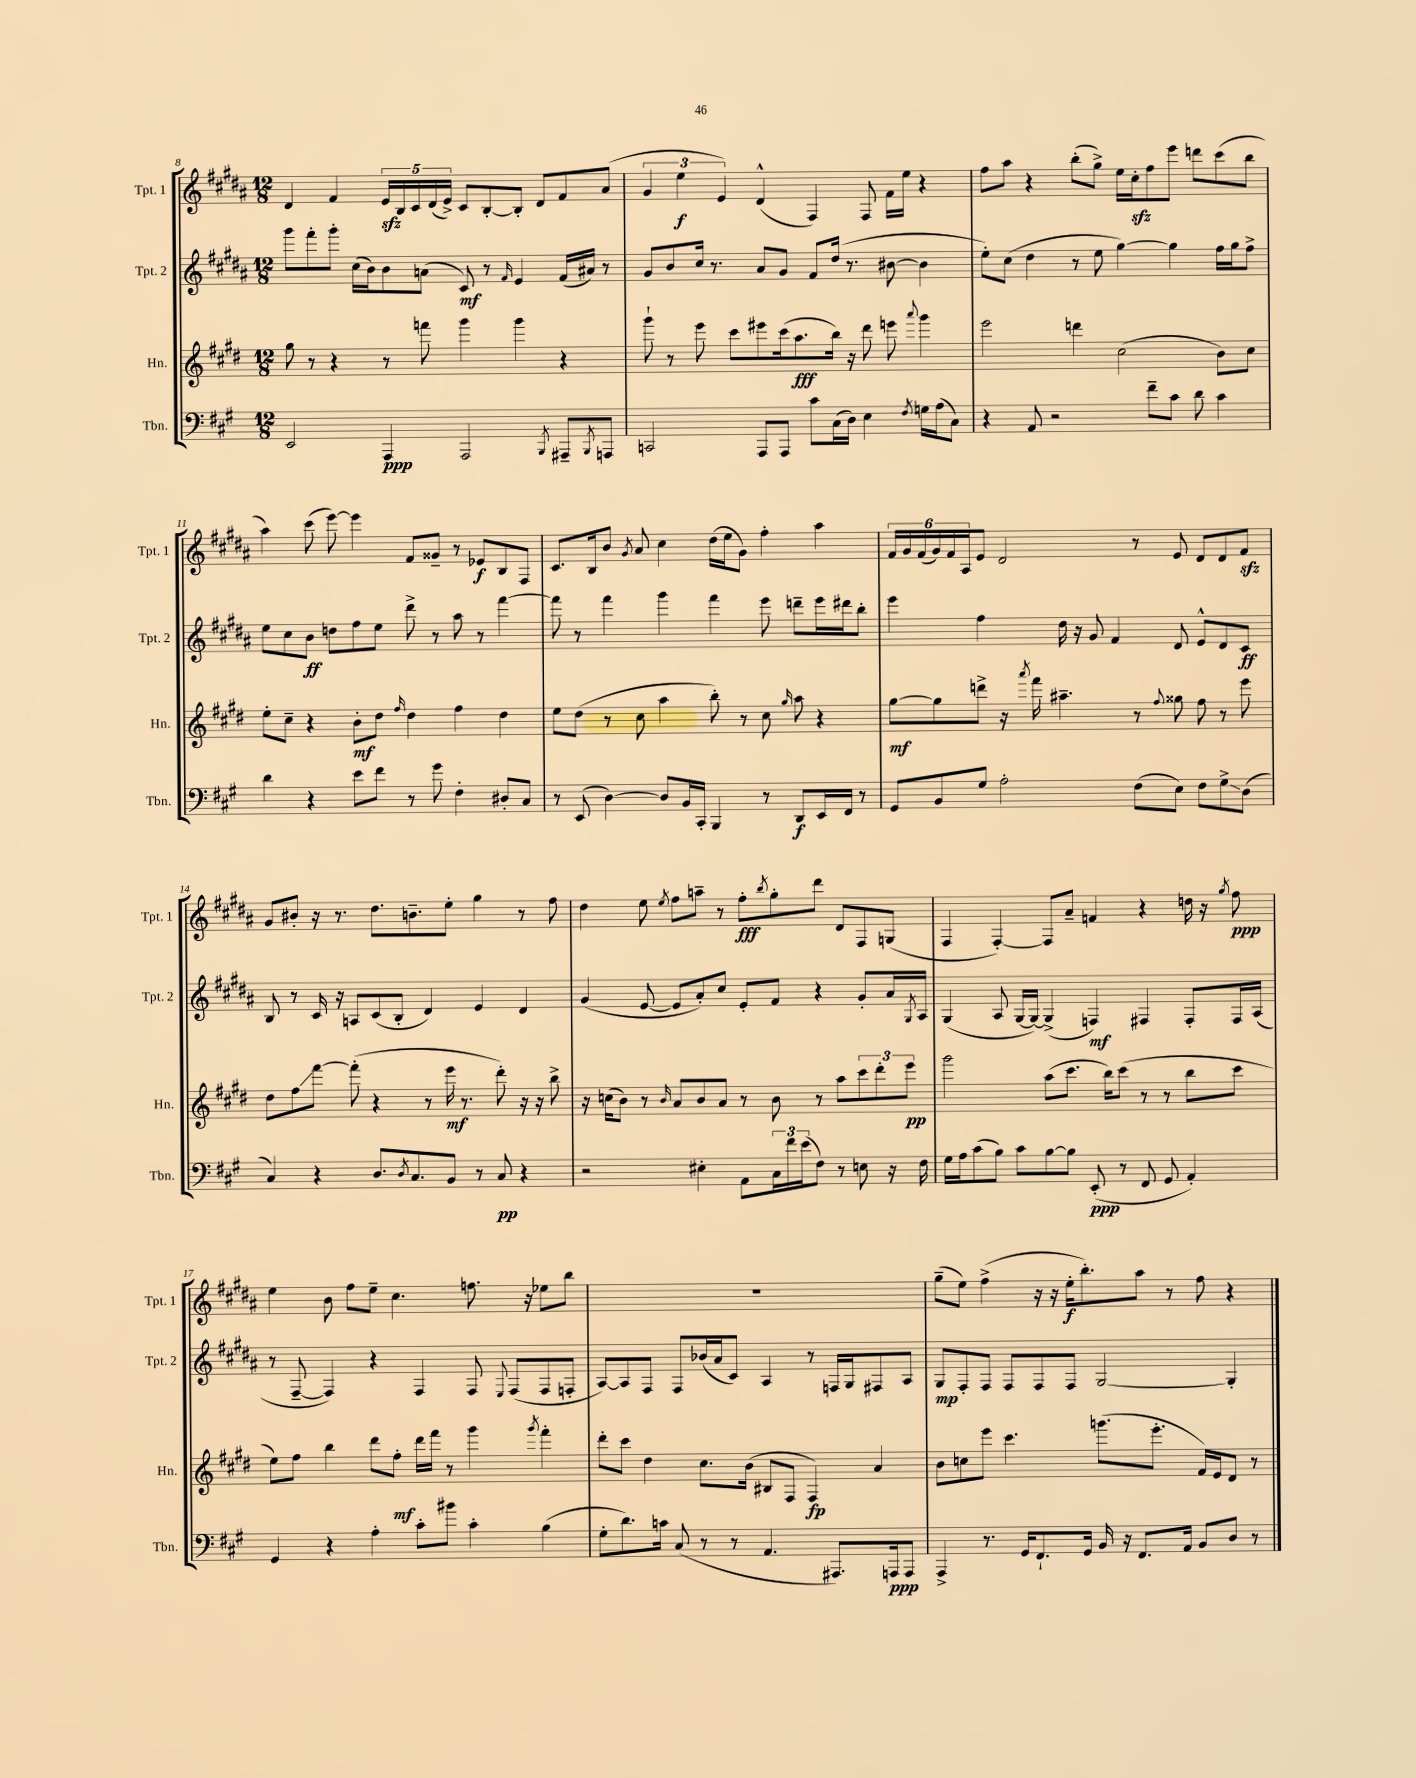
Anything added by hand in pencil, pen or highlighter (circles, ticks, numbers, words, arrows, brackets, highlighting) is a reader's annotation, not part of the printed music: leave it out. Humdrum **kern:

**kern	**kern	**kern	**kern
*staff4	*staff3	*staff2	*staff1
*clefF4	*clefG2	*clefG2	*clefG2
*k[f#c#g#]	*k[f#c#g#d#]	*k[f#c#g#d#a#]	*k[f#c#g#d#a#]
*M12/8	*M12/8	*M12/8	*M12/8
2EE	8gg#	8ggg#	4d#
.	8r	8fff#'	.
.	4r	8ggg#'	4f#
.	.	(16cc#	.
.	.	16b)	.
4AAA	8r	8b	20e
.	.	.	20B
.	.	.	20c#
.	8fff	(8a	.
.	.	.	(20d#
.	.	.	20e^)
2AAA	4ggg#	8c#)	8c#
.	.	8r	[8B'
.	.	16qqf#	.
.	4ggg#	4e	8B']
.	.	.	8d#
8qBBB	.	.	.
8AAA#~	4r	(16f#	8f#
.	.	16a#)	.
8qBBB	.	.	.
8AAA	.	8r	(8a#
=	=	=	=
2CC	8ggg#`	8g#	6g#
.	8r	8b	.
.	.	.	6ee
.	8eee	16cc#	.
.	.	8.r	.
.	.	.	6e)
.	8ccc#	.	.
8AAA	8eee#	8a#	(4d#^^
8AAA	(16ccc#	8g#	.
.	8.aa	.	.
8c#	.	8f#	4F#)
(16C#	16bb)	(16dd#	.
16D)	16r	8.r	.
4E	8ddd#	.	8F#
.	8eee	[8b#	16f#
.	.	.	16ee
8qF#	8qqaaa	.	.
16G	4ggg#	4b#]	4r
(16A	.	.	.
8C#)	.	.	.
=	=	=	=
4r	2eee	8ee')	8ff#
.	.	(8cc#	8aa#
8AA	.	4dd#	4r
2r	.	.	.
.	4ddd	8r	(8bb'
.	.	8ee	8gg#^)
.	(2cc#	[4gg#)	16ee
.	.	.	16cc#'
8f#~	.	.	8ff#
8c#	.	4gg#]	8eee
8d	.	.	8ddd
4c#	8b)	16ff#	(8ccc#
.	.	16gg#	.
.	8cc#	8ff#^	8bb
=	=	=	=
4d	8ee'	8ee	4aa#)
.	8cc#~	8cc#	.
4r	4r	8b	(8ccc#
.	.	8dd	[8eee)
8e	8b'	8ff#	4eee]
8f#	8dd#	8ee	.
.	16qqff#	.	.
8r	4dd#	8ddd#^	8f#
8g#	.	8r	8g##~
4F#'	4ff#	8aa#	8r
.	.	8r	8e-
8D#'	4dd#	[4fff#	8B
8C#	.	.	8F#
=	=	=	=
8r	8ee	8fff#]	8.c#
(8EE	(8dd#	8r	.
.	.	.	16B
[4D)	8r	4fff#	8b
.	.	.	8qg#
.	8cc#	.	8a#
8D]	4aa	4ggg#	4cc#
16BB	.	.	.
16CC#'	.	.	.
4BBB	8bb')	4fff#	(16dd#
.	.	.	16ee
.	8r	.	8g#)
8r	8cc#	8eee	4ff#'
.	16qqgg#	.	.
8DD	8aa	8ddd~	.
16EE	4r	16eee	4aa#
16FF#	.	16ddd#	.
8r	.	8bb'	.
=	=	=	=
8GG#	[8gg#	4eee	24f#
.	.	.	24g#
.	.	.	(24f#
8BB	8gg#]	.	24g#)
.	.	.	24f#
.	.	.	24A#
8G#	8ddd^	4ff#	8e
2A'	16r	.	2d#
.	8qaaa	.	.
.	16fff#	.	.
.	4.aa#~	16dd#	.
.	.	16r	.
.	.	8g#	.
.	.	4f#	.
(8F#	8r	.	8r
.	8qqff#	.	.
8E)	8gg##	8d#	8e
8F#	8ff#	8e^^	8d#
8G#^	8r	8d#	8d#
(8D	8eee	8c#	8f#
=	=	=	=
4C#)	8dd#	8B	8g#
.	8ff#	8r	8b#'
4r	[8fff#	16c#	16r
.	.	16r	8.r
.	(8fff#']	8A	.
8.D	4r	(8c#	8.dd#
.	.	8B'	.
8qD	.	.	.
8.C#	.	.	8.b~
.	8r	4d#)	.
8BB	16eee	.	8ee'
.	8.r	.	.
8r	.	4e	4gg#
8C#	8ddd#')	.	.
4r	16r	4d#	8r
.	16r	.	.
.	8bb^	.	8ff#
=	=	=	=
2r	16r	(4g#	4dd#
.	(16cc	.	.
.	8b)	.	.
.	8r	[8e	8ee
.	16qqb	.	8qee
.	8a	8e]	8ff#
4E#'	8b	8a#')	8aa~
.	8a	8cc#	8r
8AA	8r	8e'	8ff#'
.	.	.	8qbb
24C#	8b	8f#	8gg#'
24f#	.	.	.
(24e	.	.	.
8F#)	8r	4r	8ddd#
8r	8aa	.	8d#
8E	12ccc#	8g#'	8F#
.	12ddd#'	.	.
16r	.	16a#	(8G
.	12eee	.	.
.	.	8qG#	.
16F#	.	16A#	.
=	=	=	=
16G#	2ggg#	(4G#	4F#
16A	.	.	.
(8c#	.	.	.
8B)	.	8A#	[4F#')
8c#	.	[16G#	.
.	.	16G#_)	.
[8B	(8aa	(4G#^]	8F#]
8B]	8.ccc#	.	8a#~
(8EE'	.	4F)	4f
.	16bb)	.	.
8r	(8ccc#	.	.
8FF#	8r	4F#	4r
8GG#	8r	.	.
4AA')	8bb	8F#'	16dd
.	.	.	16r
.	.	.	8qgg#
.	8ccc#	16F#	8ff#
.	.	(16A#	.
=	=	=	=
4GG#	8ee)	8r	4ee
.	8ff#	[8F#~	.
4r	4bb	4F#])	8b
.	.	.	8ff#
4A'	8ddd#	4r	8ee~
.	8ff#'	.	4.cc#
8c#'	16ddd#	4F#	.
.	16fff#	.	.
8b#	8r	.	.
4c#'	4ggg#	8F#	8.ff
.	.	8qqE	.
.	.	(8F#	.
.	.	.	16r
.	8qggg#	.	.
(4B	4fff#'	8F#	8ee-
.	.	8F'	8bb
=	=	=	=
8G#'	8ddd#'	[8A#)	1.r
8.d)	8ccc#	8A#]	.
.	4dd#	8F#	.
16c	.	.	.
(8C#	.	8F#	.
8r	8.cc#	(16b-	.
.	.	16a#	.
8r	.	8c#)	.
.	(16b	.	.
4.AA	8B#	4A#	.
.	8F#	.	.
.	4F#)	8r	.
8.AAA#)	.	16F	.
.	.	16G#	.
.	4a	8F#	.
16AAA	.	.	.
8AAA	.	8A#	.
=	=	=	=
4AAA^	8b	8G#	(8gg#~
.	8cc	8F#'	8ee)
8.r	8eee	8F#	(4ff#^
.	4.ccc#	8F#	.
16GG#	.	.	.
8.FF#`	.	8F#	16r
.	.	.	16r
.	.	8F#	16ee'
16GG#	.	.	8.bb')
16BB	(8.ggg	[2G#	.
16r	.	.	.
8.FF#	.	.	8aa#
.	8.eee'	.	.
.	.	.	8r
16AA	.	.	.
8BB	16f#)	.	8ff#
.	16e	.	.
8D	8d#	4G#']	4r
8r	8r	.	.
==	==	==	==
*-	*-	*-	*-
